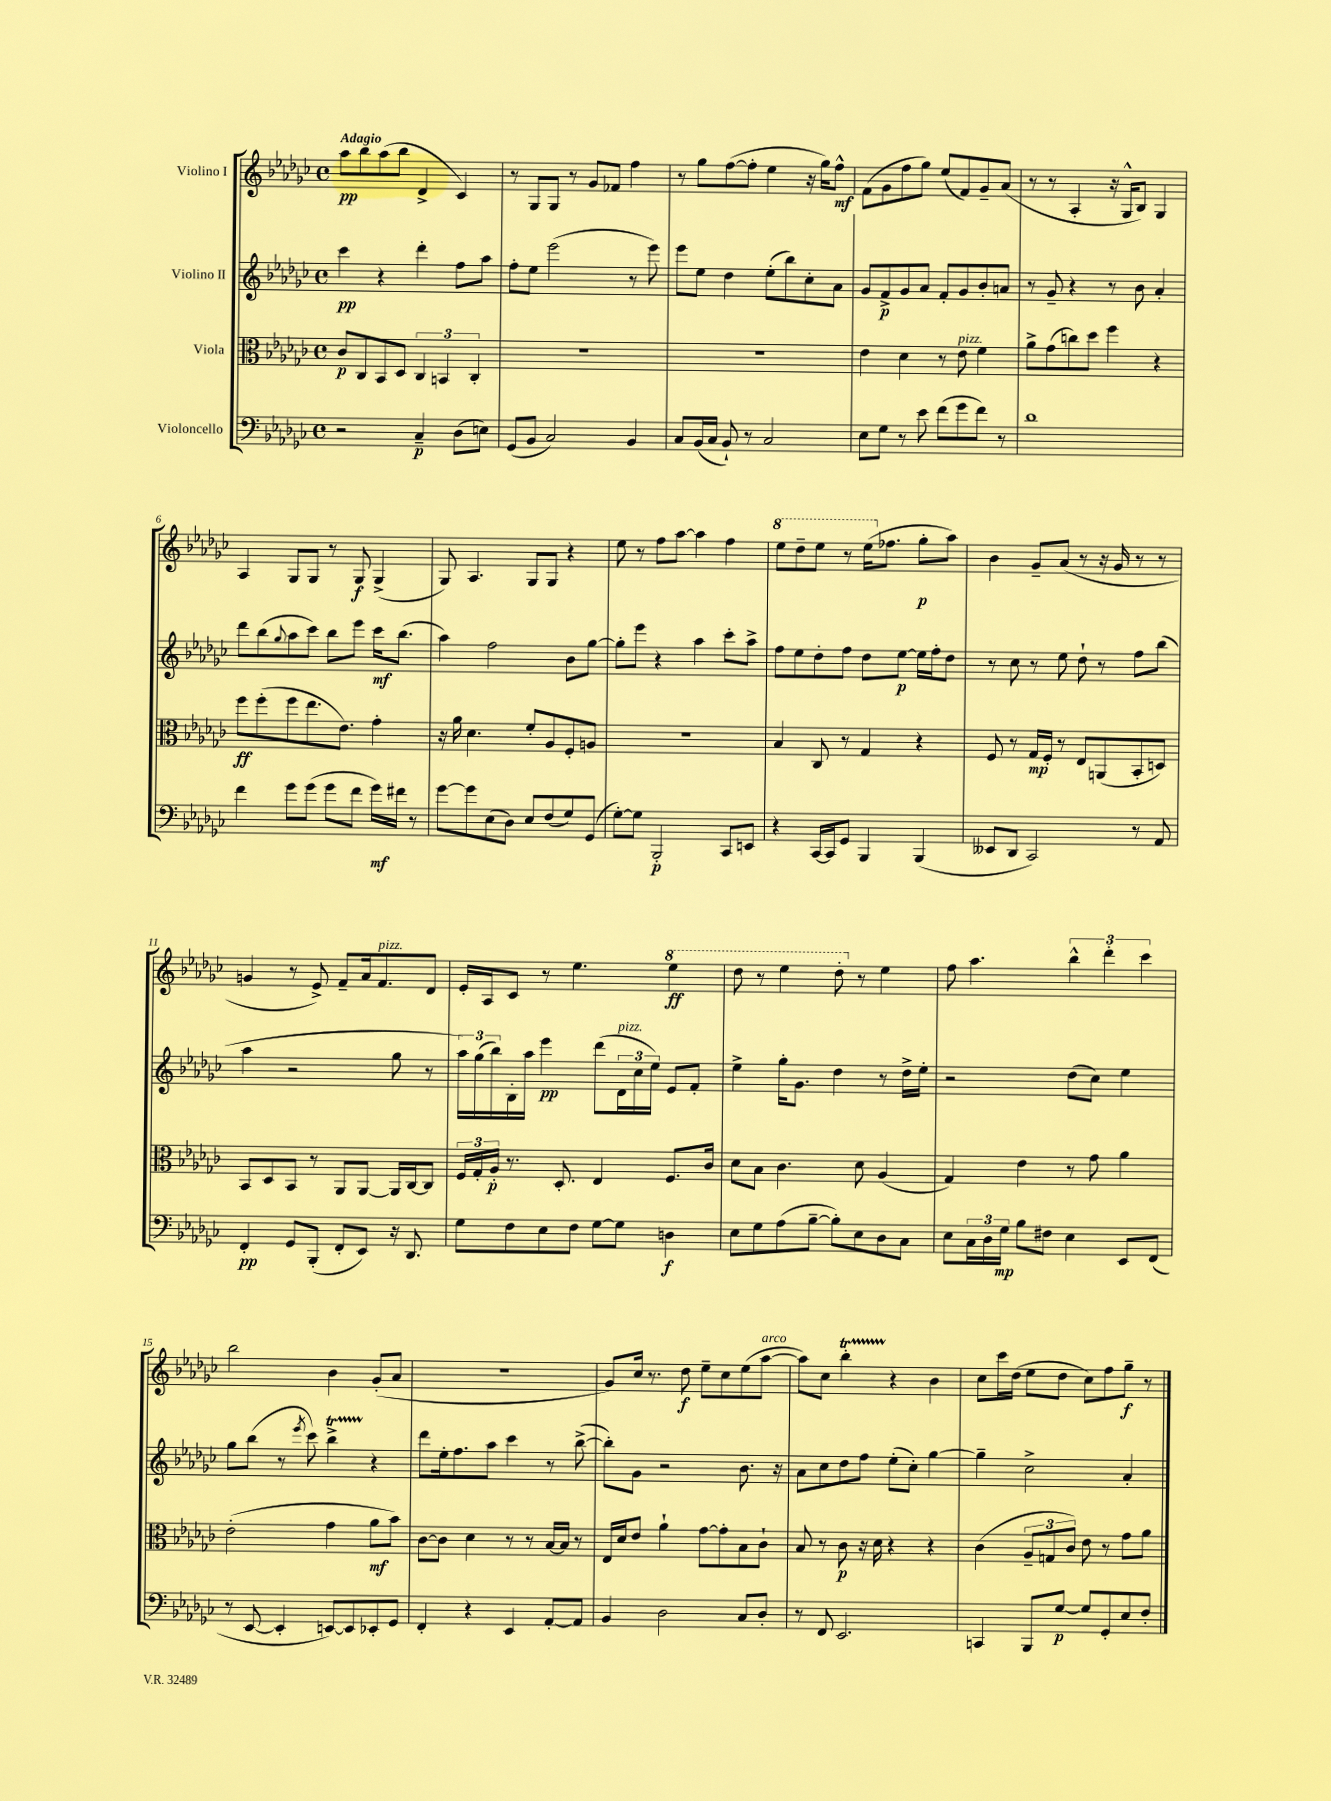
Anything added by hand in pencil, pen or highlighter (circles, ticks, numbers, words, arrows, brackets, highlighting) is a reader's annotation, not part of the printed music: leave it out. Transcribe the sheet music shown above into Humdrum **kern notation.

**kern	**dynam	**kern	**dynam	**kern	**dynam	**kern	**dynam
*part4	*part4	*part3	*part3	*part2	*part2	*part1	*part1
*staff4	*staff4	*staff3	*staff3	*staff2	*staff2	*staff1	*staff1
*I"Violoncello	*	*I"Viola	*	*I"Violino II	*	*I"Violino I	*
*clefF4	*	*clefC3	*	*clefG2	*	*clefG2	*
*k[b-e-a-d-g-c-]	*	*k[b-e-a-d-g-c-]	*	*k[b-e-a-d-g-c-]	*	*k[b-e-a-d-g-c-]	*
*M4/4	*	*M4/4	*	*M4/4	*	*M4/4	*
*met(c)	*	*met(c)	*	*met(c)	*	*met(c)	*
=1	=1	=1	=1	=1	=1	=1	=1
!	!	!	!	!	!	!LO:TX:a:B:t=Adagio	!
2r	.	8c-/L	p	4ccc-\	pp	8aa-\L	pp
.	.	8C-/	.	.	.	8bb-\	.
.	.	8BB-/	.	4r	.	(8aa-\	.
.	.	8D-/J	.	.	.	8bb-\J	.
4C-~/	p	6C-/	.	4ddd-'\	.	4d-^/	.
.	.	6BBn/	.	.	.	.	.
(8D-\L	.	.	.	8ff\L	.	4c-/)	.
.	.	6C-'/	.	.	.	.	.
8En\J)	.	.	.	8aa-\J	.	.	.
=2	=2	=2	=2	=2	=2	=2	=2
(8GG-/L	.	1r	.	8ff'\L	.	8r	.
8BB-/J	.	.	.	8ee-\J	.	8G-/L	.
2C-/)	.	.	.	(2eee-\	.	8G-/J	.
.	.	.	.	.	.	8r	.
.	.	.	.	.	.	8g-/L	.
.	.	.	.	.	.	8f-X/J	.
4BB-/	.	.	.	8r	.	4ff\	.
.	.	.	.	8eee-\)	.	.	.
=3	=3	=3	=3	=3	=3	=3	=3
8C-/L	.	1r	.	8eee-\L	.	8r	.
(16BB-/L	.	.	.	8ee-\J	.	8gg-\L	.
16C-/JJ	.	.	.	.	.	.	.
8BB-`/)	.	.	.	4dd-\	.	([8ff\	.
8r	.	.	.	.	.	8ff'\J]	.
2C-/	.	.	.	(8ee-'\L	.	4ee-\	.
.	.	.	.	8bb-\)	.	.	.
.	.	.	.	8cc-'\	.	16r	.
.	.	.	.	.	.	16gg-\KL)	.
.	.	.	.	8a-\J	.	8ff^^\J	mf
=4	=4	=4	=4	=4	=4	=4	=4
8E-\L	.	4e-\	.	8g-/L	.	(8f\L	.
8G-\J	.	.	.	8f^/	p	8g-\	.
8r	.	4d-\	.	8g-/	.	8ff\	.
8e-\	.	.	.	8a-/J	.	8gg-\J)	.
(8f\L	.	8r	.	8f'/L	.	(8ee-/L	.
!	!	!LO:TX:a:i:t=pizz.	!	!	!	!	!
8g-\	.	8e-\	.	8g-/	.	8f/)	.
8f\J)	.	4f\	.	8b-'/	.	8g-~/	.
8r	.	.	.	8an/J	.	(8a-/J	.
=5	=5	=5	=5	=5	=5	=5	=5
1d-	.	8a-^\L	.	8r	.	8r	.
.	.	(8g-\	.	8g-~/	.	8r	.
.	.	8ccn\)	.	4r	.	4A-'/	.
.	.	8dd-\J	.	.	.	.	.
.	.	4ff\	.	8r	.	16r	.
.	.	.	.	.	.	16G-^^/KL	.
.	.	.	.	8b-\	.	8B-/J)	.
.	.	4r	.	4a-'/	.	4G-/	.
!!LO:LB:g=z
=6	=6	=6	=6	=6	=6	=6	=6
4f\	.	8ff\L	ff	8ddd-\L	.	4A-/	.
.	.	(8ff'\	.	(8bb-\	.	.	.
.	.	.	.	8qqgg-/	.	.	.
8g-\L	.	8ff\	.	8aa-\	.	8G-/L	.
(8g-\J	.	8.ee-\	.	8ccc-\J)	.	8G-/J	.
8g-\L	.	.	.	8bb-\L	.	8r	.
.	.	8.e-\J)	.	.	.	.	.
8f\J	.	.	.	8eee-\J	.	8G-/	f
16g-\LL)	mf	4g-'\	.	16ccc-\KL	mf	(4G-^/	.
16f#X\JJ	.	.	.	(8.bb-\J	.	.	.
8r	.	.	.	.	.	.	.
=7	=7	=7	=7	=7	=7	=7	=7
[8g-\L	.	16r	.	4aa-\)	.	8G-/)	.
.	.	16a-\	.	.	.	.	.
8g-\]	.	4.d-\	.	.	.	4.A-/	.
(8E-\	.	.	.	2ff\	.	.	.
8D-\J)	.	.	.	.	.	.	.
8E-/L	.	8f'/L	.	.	.	8G-/L	.
(8F/	.	8A-/	.	.	.	8G-/J	.
8G-/)	.	8F'/	.	8b-\L	.	4r	.
(8GG-/J	.	8An/J	.	[8gg-\J	.	.	.
=8	=8	=8	=8	=8	=8	=8	=8
[8G-'\L)	.	1r	.	8gg-'\L]	.	8ee-\	.
8G-\J]	.	.	.	8eee-\J	.	8r	.
2BBB-'/	p	.	.	4r	.	8ff\L	.
.	.	.	.	.	.	[8aa-\J	.
.	.	.	.	4aa-\	.	4aa-\]	.
8CC-/L	.	.	.	8ccc-'\L	.	4ff\	.
8EEn/J	.	.	.	8aa-^\J	.	.	.
=9	=9	=9	=9	=9	=9	=9	=9
*	*	*	*	*	*	*8va	*
4r	.	4B-/	.	8ff\L	.	8eee-\L	.
.	.	.	.	8ee-\	.	8ddd-~\	.
[16CC-/LL	.	8C-/	.	8dd-'\	.	8eee-\J	.
16CC-/J]	.	.	.	.	.	.	.
8GG-/J	.	8r	.	8ff\J	.	8r	.
4BBB-/	.	4G-/	.	8dd-\L	.	(16eee-\KL	.
*	*	*	*	*	*	*X8va	*
.	.	.	.	.	.	8.ff-X\J	.
.	.	.	.	[8ee-\J	p	.	.
(4BBB-/	.	4r	.	16ee-\LL]	.	8gg-'\L	p
.	.	.	.	16ff'\J	.	.	.
.	.	.	.	8dd-\J	.	8aa-\J)	.
=10	=10	=10	=10	=10	=10	=10	=10
8EE--X/L	.	8F/	.	8r	.	4b-\	.
8DD-/J	.	8r	.	8cc-\	.	.	.
2CC-/)	.	16G-/LL	mp	8r	.	8g-~/L	.
.	.	16F'/JJ	.	.	.	.	.
.	.	8r	.	8ee-\	.	(8a-/J	.
.	.	8E-/L	.	8dd-`\	.	8r	.
.	.	(8AAn/	.	8r	.	16r	.
.	.	.	.	.	.	16g-/	.
8r	.	8BB-'/	.	8ff\L	.	8r	.
8AA-/	.	8Dn/J)	.	(8bb-\J	.	8r	.
!!LO:LB:g=z
=11	=11	=11	=11	=11	=11	=11	=11
4FF'/	pp	8BB-/L	.	4aa-\	.	4gn/	.
.	.	8D-/	.	.	.	.	.
8GG-/L	.	8BB-/J	.	2r	.	8r	.
(8BBB-'/J	.	8r	.	.	.	8e-^/)	.
8FF'/L	.	8AA-/L	.	.	.	8f~/L	.
8EE-/J)	.	[8AA-/J	.	.	.	16a-/k	.
!	!	!	!	!	!	!LO:TX:a:i:t=pizz.	!
.	.	.	.	.	.	8.f/	.
16r	.	16AA-/LL]	.	8gg-\	.	.	.
8.DD-/	.	[16C-/J	.	.	.	.	.
.	.	8C-/J]	.	8r	.	8d-/J	.
=12	=12	=12	=12	=12	=12	=12	=12
8G-\L	.	24F/LL	.	24aa-\LL)	.	16e-'/LL	.
.	.	24G-'/	.	(24gg-\	.	.	.
.	.	.	.	.	.	16A-/J	.
.	.	24A-'/JJ	p	24bb-\)	.	.	.
8F\	.	8.r	.	16B-'\	.	8c-/J	.
.	.	.	.	16aa-\JJ	.	.	.
8E-\	.	.	.	4eee-\	pp	8r	.
.	.	8.D-'/	.	.	.	.	.
8F\J	.	.	.	.	.	4.ee-\	.
[8G-\L	.	4E-/	.	(8ddd-\L	.	.	.
!	!	!	!	!LO:TX:a:i:t=pizz.	!	!	!
8G-\J]	.	.	.	24d-\L	.	.	.
.	.	.	.	24cc-\	.	.	.
.	.	.	.	24ee-\JJ)	.	.	.
*	*	*	*	*	*	*8va	*
4Dn\	f	8.F/L	.	8e-/L	.	4eee-\	ff
.	.	.	.	8f'/J	.	.	.
.	.	16c-/Jk	.	.	.	.	.
=13	=13	=13	=13	=13	=13	=13	=13
8E-\L	.	8d-\L	.	4ee-^\	.	8ddd-\	.
8G-\	.	8B-\J	.	.	.	8r	.
(8A-\	.	4.c-\	.	16gg-'\KL	.	4eee-\	.
.	.	.	.	8.g-\J	.	.	.
[8B-~\J	.	.	.	.	.	.	.
8B-'\L])	.	.	.	4dd-\	.	8ddd-'\	.
*	*	*	*	*	*	*X8va	*
8E-\	.	8d-\	.	.	.	8r	.
8D-\	.	(4A-/	.	8r	.	4ee-\	.
8C-\J	.	.	.	16dd-^\LL	.	.	.
.	.	.	.	16ee-'\JJ	.	.	.
=14	=14	=14	=14	=14	=14	=14	=14
8E-\L	.	4G-/)	.	2r	.	8ff\	.
24C-\L	.	.	.	.	.	4.aa-\	.
24D-\	.	.	.	.	.	.	.
24G-\JJ	mp	.	.	.	.	.	.
8B-\L	.	4e-\	.	.	.	.	.
8F#X\J	.	.	.	.	.	.	.
4E-\	.	8r	.	(8dd-\L	.	6bb-^^\	.
.	.	8g-\	.	8cc-\J)	.	.	.
.	.	.	.	.	.	6ddd-'\	.
8EE-/L	.	4a-\	.	4ee-\	.	.	.
.	.	.	.	.	.	6ccc-\	.
(8FF/J	.	.	.	.	.	.	.
!!LO:LB:g=z
=15	=15	=15	=15	=15	=15	=15	=15
8r	.	(2e-'\	.	8gg-\L	.	2bb-\	.
[8EE-/	.	.	.	(8bb-\J	.	.	.
4EE-'/]	.	.	.	8r	.	.	.
.	.	.	.	8qeee-/	.	.	.
.	.	.	.	8ccc-\)	.	.	.
[8EEn/L)	.	4g-\	.	4bb-t^\	.	4b-\	.
8EE/]	.	.	.	.	.	.	.
8EE-X'/	.	8a-\L	mf	4r	.	(8g-'/L	.
8GG-/J	.	8b-\J)	.	.	.	8a-/J	.
=16	=16	=16	=16	=16	=16	=16	=16
4FF'/	.	[8c-\L	.	8ddd-\L	.	1r	.
.	.	8c-\J]	.	16ee-'\k	.	.	.
.	.	.	.	8.ff\	.	.	.
4r	.	4d-\	.	.	.	.	.
.	.	.	.	8aa-\J	.	.	.
4EE-/	.	8r	.	4ccc-\	.	.	.
.	.	8r	.	.	.	.	.
[8AA-'/L	.	[16B-/LL	.	8r	.	.	.
.	.	16B-/JJ]	.	.	.	.	.
8AA-/J]	.	8r	.	([8bb-^\	.	.	.
=17	=17	=17	=17	=17	=17	=17	=17
4BB-/	.	16E-/LL	.	8bb-'\L])	.	8g-/L)	.
.	.	16d-/J	.	.	.	.	.
.	.	8e-/J	.	8g-\J	.	16cc-/Jk	.
.	.	.	.	.	.	8.r	.
2D-\	.	4a-`\	.	2r	.	.	.
.	.	.	.	.	.	8dd-\	f
.	.	[8g-\L	.	.	.	8ee-~\L	.
.	.	8g-'\]	.	.	.	8cc-\	.
8C-/L	.	8B-\	.	8.b-\	.	(8ee-\	.
!	!	!	!	!	!	!LO:TX:a:i:t=arco	!
8D-'/J	.	8c-`\J	.	.	.	[8aa-\J	.
.	.	.	.	16r	.	.	.
=18	=18	=18	=18	=18	=18	=18	=18
8r	.	8B-/	.	8a-\L	.	8aa-\L])	.
8FF/	.	8r	.	8cc-\	.	8cc-\J	.
2.EE-/	.	8c-\	p	8dd-\	.	4bb-t'\	.
.	.	16r	.	8ff\J	.	.	.
.	.	16d-\	.	.	.	.	.
.	.	4r	.	(8ee-'\L	.	4r	.
.	.	.	.	8cc-'\J)	.	.	.
.	.	4r	.	[4gg-\	.	4b-\	.
=19	=19	=19	=19	=19	=19	=19	=19
4CCn/	.	(4c-\	.	4gg-~\]	.	8cc-\L	.
.	.	.	.	.	.	16ccc-\L	.
.	.	.	.	.	.	(16dd-\JJ	.
8BBB-/L	.	12A-~/L	.	2cc-^\	.	8ee-\L	.
.	.	12Gn/	.	.	.	.	.
[8G-/J	p	.	.	.	.	8dd-\J	.
.	.	12c-/J)	.	.	.	.	.
8G-/L]	.	8e-\	.	.	.	8cc-\L)	.
8GG-'/	.	8r	.	.	.	8ff\	.
8E-/	.	8g-\L	.	4a-'/	.	8gg-~\J	f
8F'/J	.	8a-\J	.	.	.	8r	.
==	==	==	==	==	==	==	==
*-	*-	*-	*-	*-	*-	*-	*-
